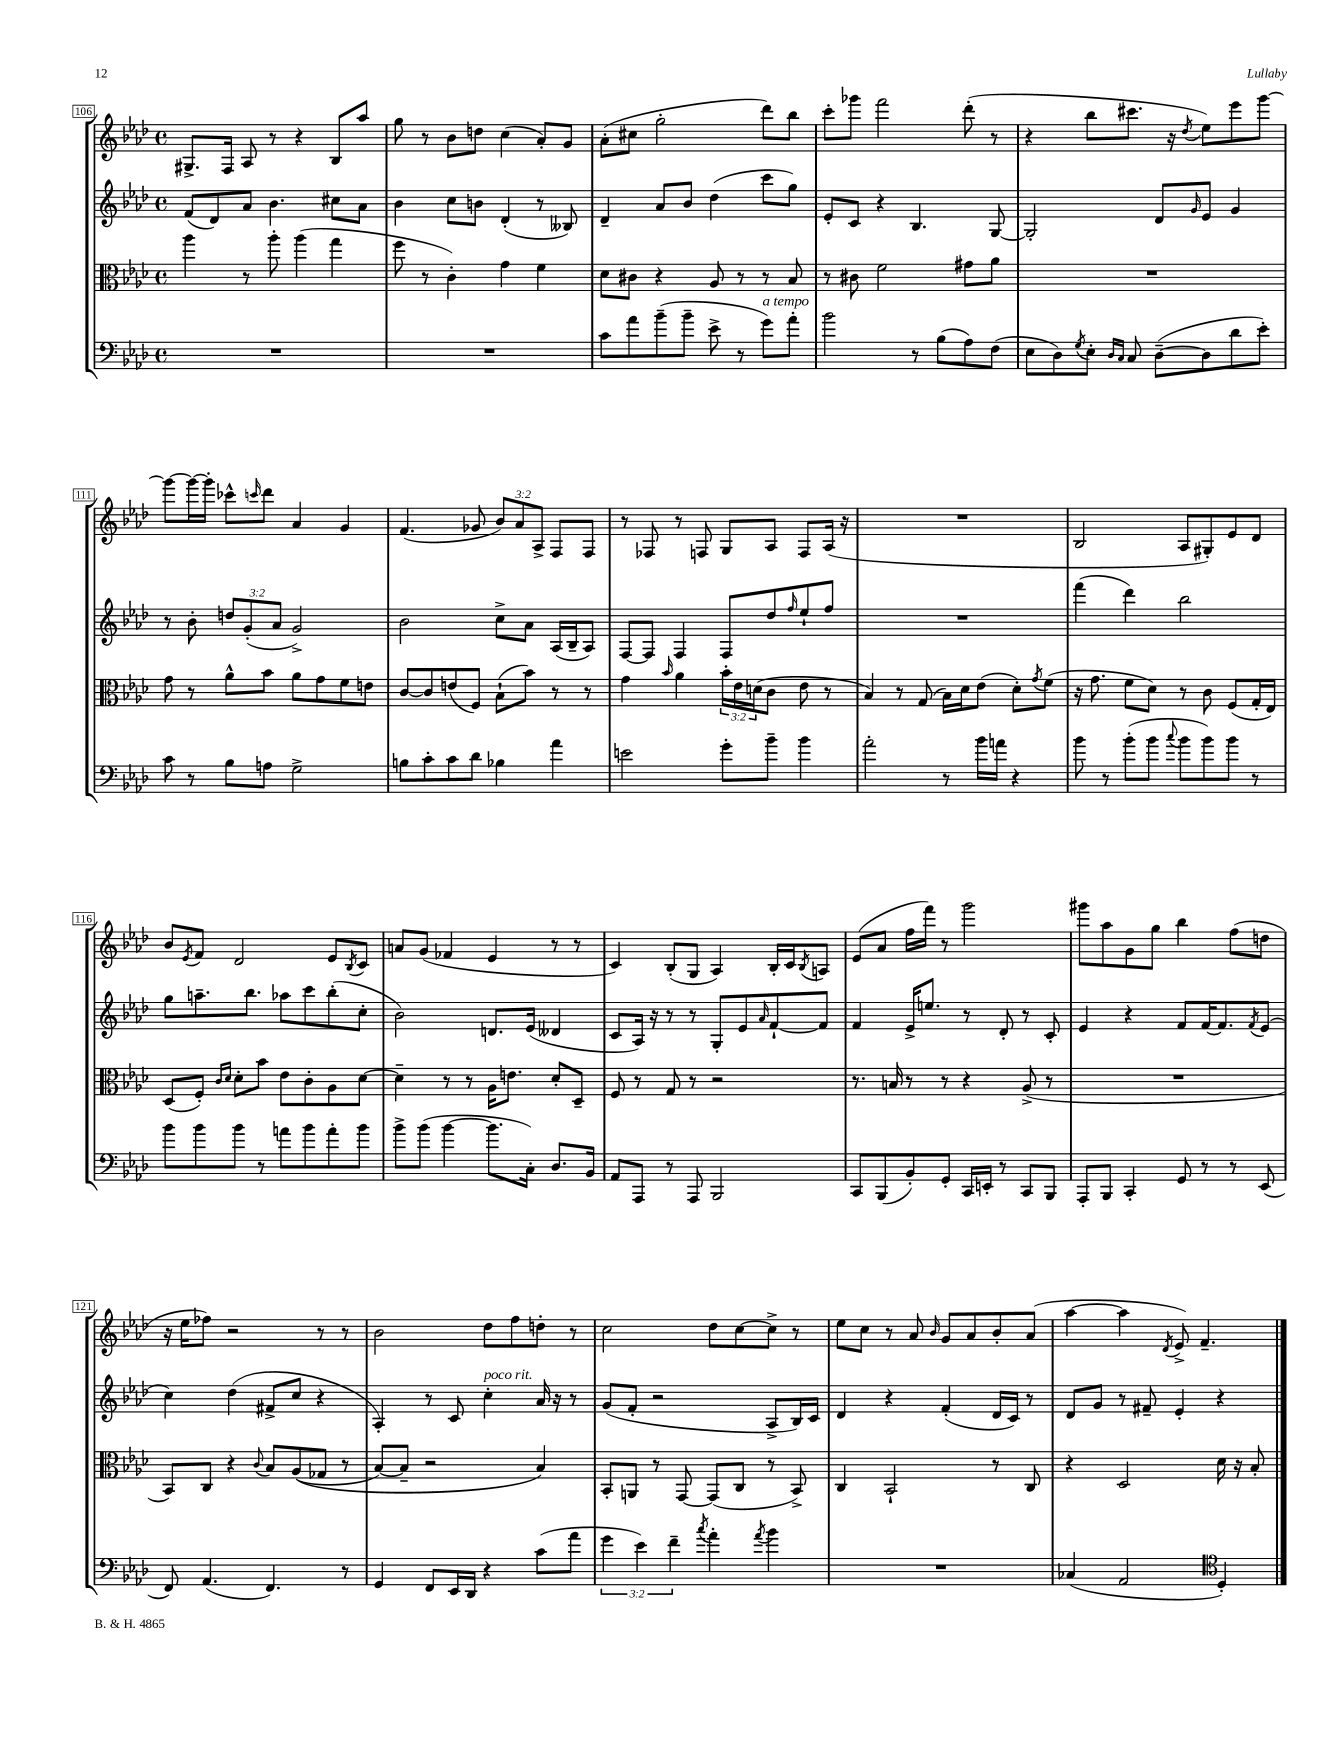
<<
\new StaffGroup <<
\new Staff = "s0" {
    \clef treble \key aes \major \defaultTimeSignature \time 4/4 \override Staff.TupletNumber.text = #tuplet-number::calc-fraction-text
    gis8.-> f16 aes8 r8 r4 bes8 aes''8 |
    g''8 r8 bes'8 d''8 c''4( aes'8-.) g'8 |
    aes'8-.( cis''8 g''2-. des'''8) bes''8 |
    c'''8-. ges'''8 f'''2 des'''8-.( r8 |
    r4 bes''8 cis'''8. r16 \acciaccatura { des''8 } ees''8) ees'''8 g'''8~ |
    g'''8~ g'''16~ g'''16-. ces'''8-^ \grace { c'''16 } des'''8 aes'4 g'4 |
    f'4.( ges'8 \tuplet 3/2 { bes'8) aes'8 aes8-> } f8 f8 |
    r8 fes8 r8 f8 g8 aes8 f8 aes16( r16 |
    R1 |
    bes2 aes8 gis8-.) ees'8 des'8 |
    bes'8 \acciaccatura { ees'8 } f'8 des'2 ees'8 \acciaccatura { bes8 } c'8 |
    a'8 g'8( fes'4 ees'4 r8 r8 |
    c'4) bes8-.( g8 aes4) bes16-. c'16 \acciaccatura { bes8 } a8 |
    ees'8( aes'8 f''16 f'''16) r8 g'''2 |
    gis'''8 aes''8 g'8 g''8 bes''4 f''8( d''8 |
    r16 ees''16 fes''8) r2 r8 r8 |
    bes'2 des''8 f''8 d''8-. r8 |
    c''2 des''8 c''8~ c''8-> r8 |
    ees''8 c''8 r8 aes'8 \grace { bes'16 } g'8 aes'8 bes'8-. aes'8( |
    aes''4~ aes''4 \acciaccatura { des'8 } ees'8->) f'4.-- \bar "|." |
}
\new Staff = "s1" {
    \clef treble \key aes \major \defaultTimeSignature \time 4/4 \override Staff.TupletNumber.text = #tuplet-number::calc-fraction-text
    f'8( des'8) aes'8 bes'4. cis''8 aes'8 |
    bes'4 c''8 b'8 des'4-.( r8 beses8) |
    des'4-- aes'8 bes'8 des''4( c'''8 g''8) |
    ees'8-. c'8 r4 bes4. g8~ |
    g2-. des'8 \grace { g'16 } ees'8 g'4 |
    r8 bes'8-. \tuplet 3/2 { d''8 g'8-.( aes'8 } g'2->) |
    bes'2 c''8-> aes'8 aes16( bes16-- aes8) |
    f8~ f8 f4 f8 des''8 \grace { f''16 } ees''8-! f''8 |
    R1 |
    f'''4( des'''4) bes''2 |
    g''8 a''8.-- bes''8. aes''8 c'''8 bes''8-.( c''8-. |
    bes'2) d'8. ees'16( deses'4 |
    c'8 aes16) r16 r8 r8 g8-. ees'8 \grace { aes'16 } f'8~-! f'8 |
    f'4 ees'16-> e''8. r8 des'8-. r8 c'8-. |
    ees'4 r4 f'8 f'16~ f'8. \acciaccatura { f'8 } ees'8( |
    c''4) des''4( fis'8-> c''8 r4 |
    aes4-.) r8 c'8 c''4-.^\markup { \italic "poco rit." } aes'16 r16 r8 |
    g'8( f'8-. r2 aes8-> bes16) c'16 |
    des'4 r4 f'4-.( des'16 c'16) r8 |
    des'8 g'8 r8 fis'8-- ees'4-. r4 \bar "|." |
}
\new Staff = "s2" {
    \clef alto \key aes \major \defaultTimeSignature \time 4/4 \override Staff.TupletNumber.text = #tuplet-number::calc-fraction-text
    aes''4 r8 aes''8-. aes''4( g''4 |
    f''8 r8 c'4-.) g'4 f'4 |
    des'8 cis'8 r4 aes8 r8 r8 bes8 |
    r8 cis'8 f'2 gis'8 aes'8 |
    R1 |
    g'8 r8 aes'8-^ bes'8 aes'8 g'8 f'8 e'8 |
    c'8~ c'8 e'8( f8) bes8-!( bes'8) r8 r8 |
    g'4 \grace { bes'16 } aes'4 \tuplet 3/2 { bes'16-. ees'16 d'16( } c'8 ees'8 r8 |
    bes4) r8 g8( bes16) des'16 ees'8( des'8-.) \acciaccatura { g'8 } f'8( |
    r16 g'8. f'8 des'8) r8 c'8 f8( g16-. ees16) |
    des8( f8-.) \grace { c'16 des'16 } des'8-. bes'8 ees'8 c'8-. aes8 des'8~ |
    des'4-- r8 r8 aes16 e'8. des'8-. des8-- |
    f8 r8 g8 r8 r2 |
    r8. b16 r8 r8 r4 aes8->( r8 |
    R1 |
    bes,8) c8 r4 \appoggiatura { c'8 } bes8 aes8(\( ges8 r8 |
    bes8~) bes8-- r2 bes4\) |
    bes,8-. a,8 r8 g,8~ g,8( c8 r8 bes,8->) |
    c4 bes,2-! r8 c8 |
    r4 des2 des'16 r16 bes8-. \bar "|." |
}
\new Staff = "s3" {
    \clef bass \key aes \major \defaultTimeSignature \time 4/4 \override Staff.TupletNumber.text = #tuplet-number::calc-fraction-text
    R1 |
    R1 |
    c'8 aes'8 bes'8--( bes'8-- ees'8-> r8 g'8^\markup { \italic "a tempo" }) aes'8-. |
    bes'2 r8 bes8( aes8) f8( |
    ees8 des8) \acciaccatura { g8 } ees8-. \grace { des16 c16 } c8 des8~--( des8 des'8 ees'8-.) |
    c'8 r8 bes8 a8 g2-> |
    b8 c'8-. c'8 des'8 bes4 aes'4 |
    e'2 g'8-. bes'8-- bes'4 |
    aes'2-. r8 bes'16 a'16 r4 |
    bes'8 r8 bes'8-.( bes'8 \appoggiatura { c''8 } bes'8 bes'8) bes'8 r8 |
    bes'8 bes'8 bes'8 r8 a'8 bes'8 a'8-. bes'8 |
    bes'8-> bes'8( bes'4~ bes'8. c16-.) des8. bes,16 |
    aes,8 aes,,8 r8 aes,,8 bes,,2 |
    c,8 bes,,8( bes,8-.) g,8-. c,16 e,16-. r8 c,8 bes,,8 |
    aes,,8-. bes,,8 c,4-. g,8 r8 r8 ees,8( |
    f,8) aes,4.( f,4.) r8 |
    g,4 f,8 ees,16 des,16 r4 c'8( aes'8 |
    \tuplet 3/2 { g'4 ees'4) f'4-- } \acciaccatura { c''8 } aes'4-. \acciaccatura { aes'8 } bes'4 |
    R1 |
    ces4( aes,2 \clef tenor des4-.) \bar "|." |
}
>>
>>
\layout { \context { \Score currentBarNumber = #106 \override BarNumber.stencil = #(make-stencil-boxer 0.1 0.3 ly:text-interface::print) } }
